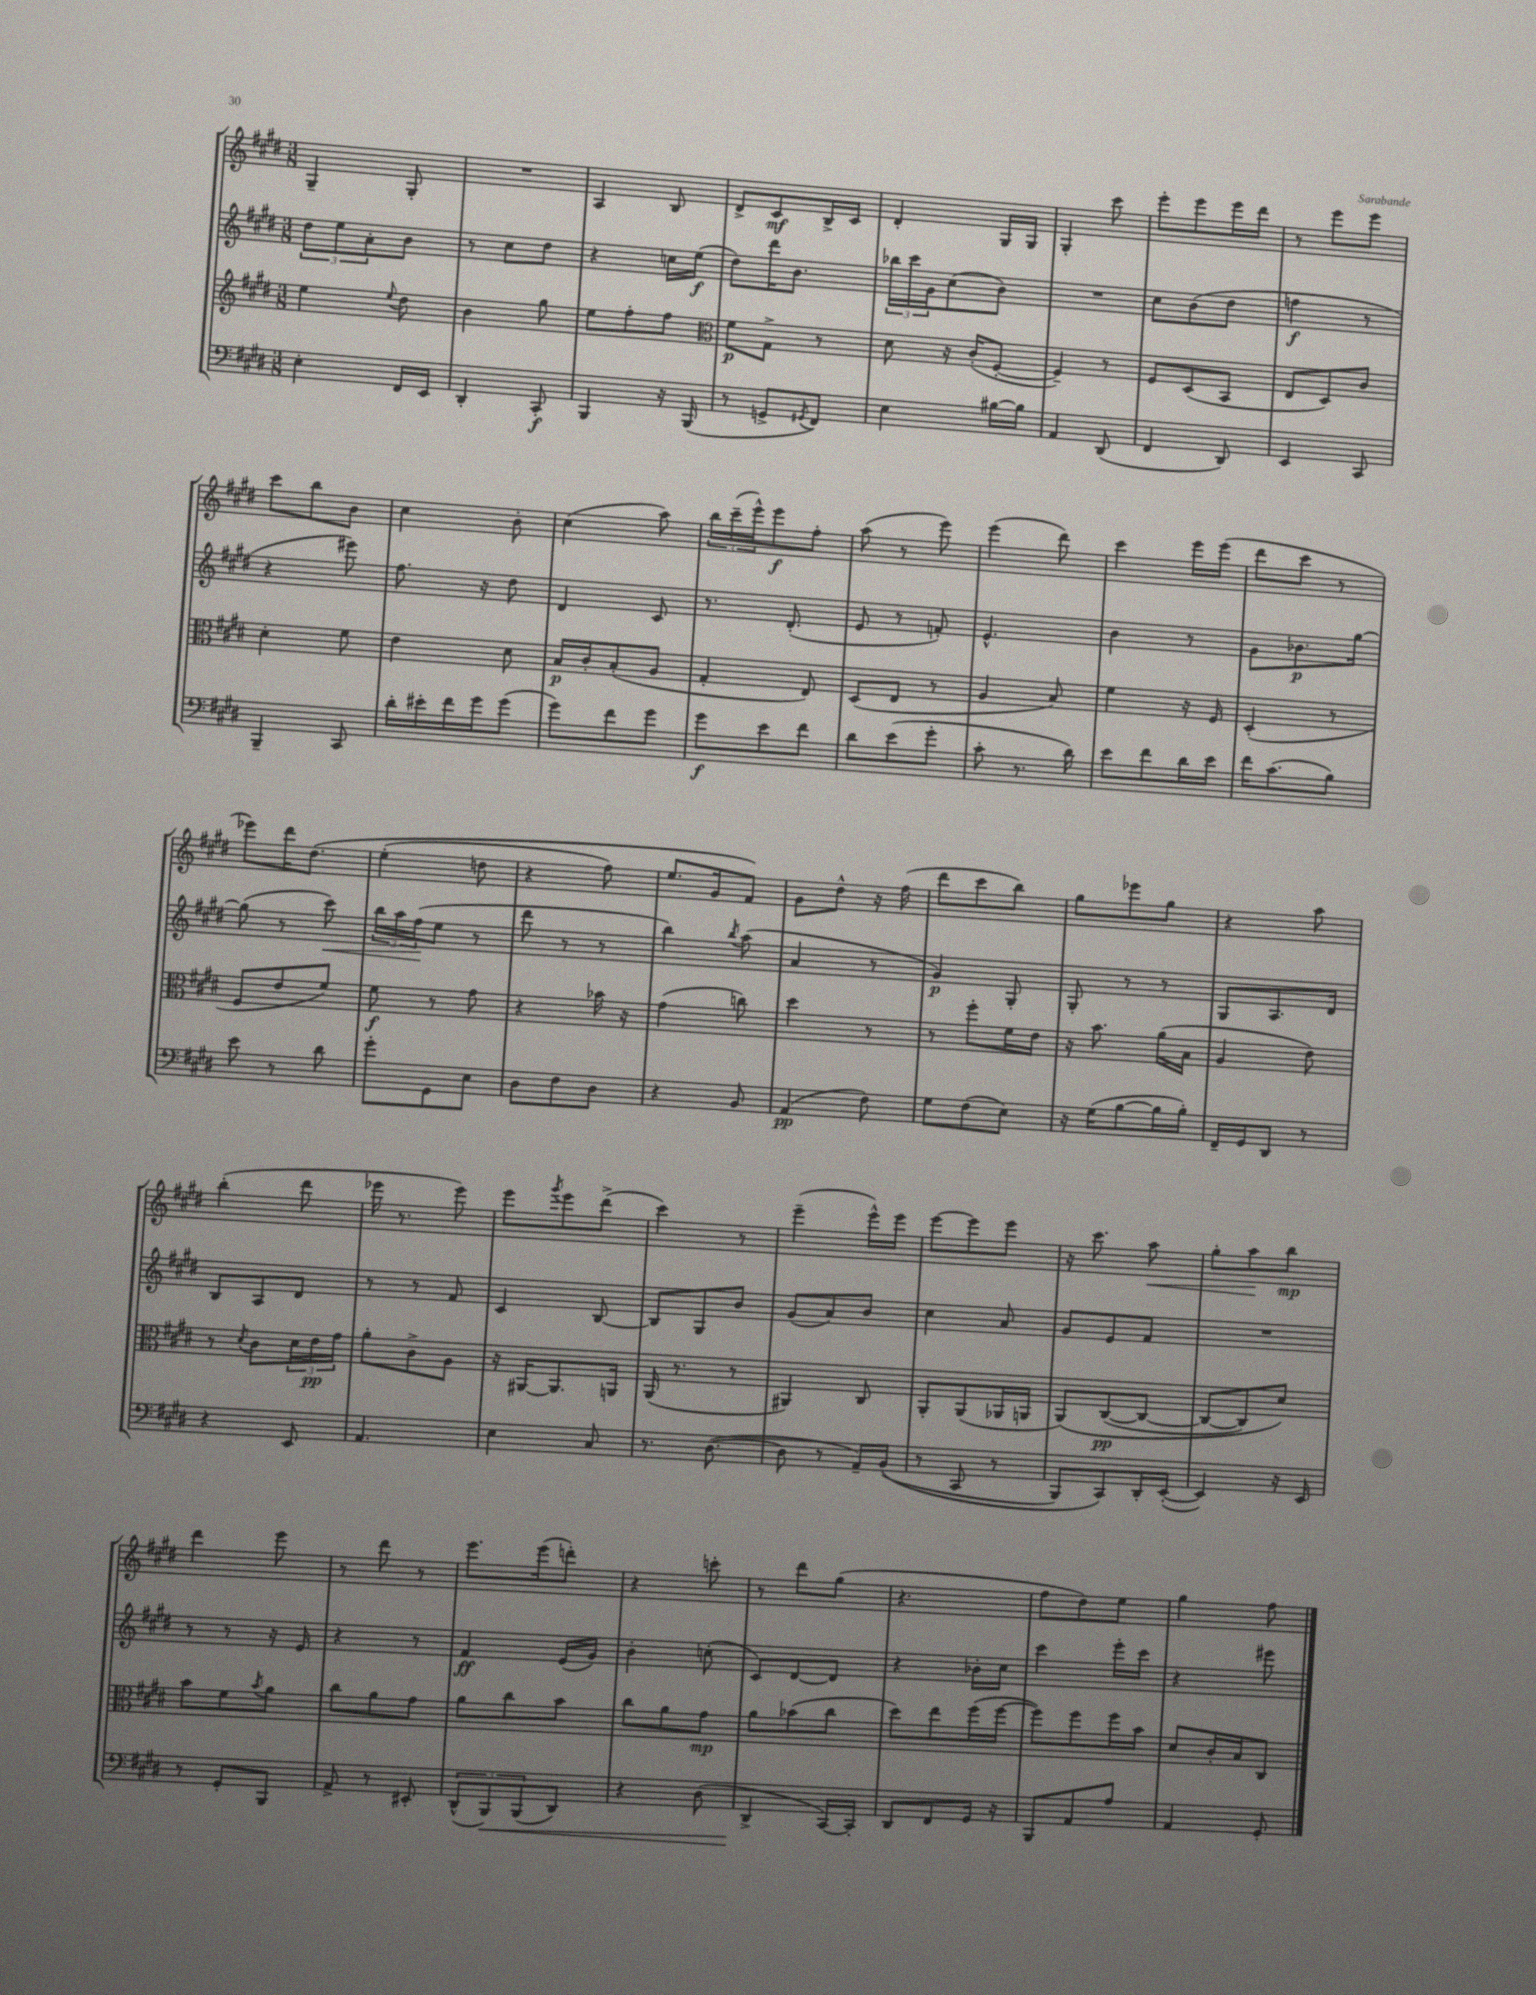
<<
\new StaffGroup <<
\new Staff = "s0" {
    \clef treble \key e \major \numericTimeSignature \time 3/8
    gis4-- gis8-. |
    R4. |
    a4 b8 |
    dis'8-> cis'8\mf b16-> cis'16 |
    dis'4-. gis16 gis16 |
    gis4-. cis'''8 |
    e'''8-. e'''8 e'''16 dis'''16 |
    r8 e'''8 e'''8 |
    cis'''8 b''8 b'8 |
    cis''4 b'8-. |
    cis''4( a''8) |
    \tuplet 3/2 { b''16 cis'''16--( e'''16-^) } e'''8\f fis''8-. |
    a''8( r8 e'''8) |
    e'''4( dis'''8) |
    cis'''4 e'''16 e'''16( |
    dis'''8 cis'''8 r8 |
    ees'''8) dis'''16 dis''8.\( |
    e''4-.( d''8 |
    r4 fis''8) |
    e''8. gis'16 fis'8\) |
    gis'8 dis''8-^ r16 fis''16( |
    dis'''8 cis'''8 b''8) |
    gis''8 ees'''8 gis''8 |
    r4 a''8 |
    b''4-.( dis'''8 |
    ees'''16 r8. ees'''8) |
    e'''8 \acciaccatura { gis'''8 } e'''8 dis'''8->( |
    cis'''4) r8 |
    e'''4--( e'''16-^) e'''16 |
    e'''8~ e'''8 e'''8 |
    r16 cis'''8. a''8\< |
    gis''8-. a''8\! b''8\mp |
    dis'''4 e'''8 |
    r8 dis'''8 r8 |
    e'''8. e'''16( d'''8-.) |
    r4 c'''8-. |
    r8 dis'''8 gis''8( |
    r4. |
    fis''8 dis''8) e''8 |
    gis''4 fis''8 \bar "|." |
}
\new Staff = "s1" {
    \clef treble \key e \major \numericTimeSignature \time 3/8
    \tuplet 3/2 { dis''8 e''8 a'8-. } b'8 |
    r8 cis''8 dis''8 |
    r4 c''16 e''16\f( |
    dis''8) dis'''16 b'8. |
    \tuplet 3/2 { bes''16 cis'''16 gis'16 } cis''8( b'8) |
    R4. |
    cis''8 b'8( dis''8 |
    f''4\f r8 |
    r4 eis'''8) |
    fis''8. r16 dis''8 |
    dis'4 cis'8 |
    r8. dis'8.-.( |
    e'8 r8 f'8-.) |
    e'4.-^ |
    b'4 r8 |
    gis'8 bes'8.\p gis''16~ |
    gis''8( r8 cis'''8\<) |
    \tuplet 3/2 { b''16 a''16 fis''16\!( } e''8 r8 |
    dis'''8 r8 r8 |
    b''4) \acciaccatura { b''8 } a''8( |
    a'4 r8 |
    gis'4\p) gis8-. |
    gis8-. r8 r8 |
    gis8 a8. dis'16 |
    b8 a8 dis'8 |
    r8 r8 fis'8 |
    cis'4 b8~ |
    b8 gis8 b'8 |
    gis'8( a'8) b'8 |
    cis''4 a'8 |
    gis'8 e'8 fis'8 |
    R4. |
    r8 r8 r16 e'16 |
    r4 r8 |
    fis'4\ff e'16( gis'16) |
    b'4-. c''8-.( |
    cis'8) dis'8~ dis'8 |
    r4 bes'16-. cis''16 |
    cis'''4 e'''16-. cis'''16 |
    r4 eis'''8 \bar "|." |
}
\new Staff = "s2" {
    \clef treble \key e \major \numericTimeSignature \time 3/8
    e''4 \appoggiatura { e''8 } dis''8 |
    b'4 gis''8 |
    e''8 fis''8-. fis''8 |
    \clef alto fis'8\p gis8-> r8 |
    dis'8 r16 cis'16-.( fis8~-. |
    fis4--) r8 |
    fis8 dis8( b,8 |
    e8 dis8) cis'8 |
    dis'4-. fis'8 |
    e'4 dis'8 |
    b16\p cis'16-. b8-.( a8 |
    gis4-. e8) |
    dis8( e8 r8 |
    a4 b8) |
    fis'4 r16 fis16 |
    dis4-.( r8 |
    fis8 e'8 fis'8) |
    fis'8\f r8 gis'8 |
    r4 bes'16 r16 |
    gis'4( c''8) |
    dis''4 r8 |
    r8 fis''8-. fis'16 e'16 |
    r16 b'8. a'16( b16 |
    a4 e'8) |
    r8 \acciaccatura { dis'8 } cis'8 \tuplet 3/2 { dis'16 e'16\pp gis'16 } |
    a'8-. cis'8-> a8 |
    r16 ais,16~ ais,8. a,16 |
    a,16( r8. r8 |
    ais,4) cis8 |
    a,8-. a,8( aes,16 a,16 |
    a,8)\( cis8~\pp( cis8~ |
    cis8~ cis8) dis'8\) |
    b'8 fis'8 \acciaccatura { b'8 } a'8 |
    cis''8 a'8 gis'8 |
    a'8 cis''8 b'8 |
    cis''8 a'8 gis'8\mp |
    a'8 bes'8( cis''8 |
    dis''8) e''8 fis''16( fis''16~ |
    fis''8) fis''8 fis''16 b'16 |
    dis'8 cis'16-. b16 cis8 \bar "|." |
}
\new Staff = "s3" {
    \clef bass \key e \major \numericTimeSignature \time 3/8
    e4-. fis,16 e,16 |
    dis,4-. cis,8-.\f |
    b,,4 r16 b,,16( |
    r8 g,8-> \acciaccatura { gis,8 } fis,8) |
    e4 bis16~ bis16 |
    a,4 dis,8( |
    fis,4 dis,8) |
    e,4 cis,8 |
    b,,4-- cis,8 |
    dis'16-. eis'16-. fis'16 gis'16 gis'8( |
    gis'8) fis'8 gis'8 |
    gis'8\f e'8 fis'8 |
    dis'8 e'8( gis'8-. |
    cis'8-. r8. dis'16) |
    e'8 fis'8 dis'16 e'16 |
    fis'16 cis'8.( b8) |
    e'8 r8 dis'8 |
    gis'8-. gis,8 e8 |
    dis8 fis8 dis8 |
    r4 b,8 |
    a,4\pp( fis8) |
    gis8 fis8( e8) |
    r16 gis16( b8~ b16 b16-.) |
    fis,16-- gis,16 dis,8 r8 |
    r4 e,8 |
    a,4. |
    e4 cis8 |
    r8. dis8.~( |
    dis8 r8 a,16--) b,16(\( |
    r8 cis,8 r8 |
    b,,8) cis,8\) dis,16-. e,16~-.( |
    e,4) r16 e,16 |
    r8 gis,8-. b,,8 |
    a,8-> r8 eis,8-. |
    \tuplet 3/2 { dis,8-^( b,,8\<) b,,8( } dis,8) |
    r4 dis8( |
    dis,4->\! cis,16~) cis,16-. |
    dis,8 fis,8 gis,16 r16 |
    b,,8 a,8 a8 |
    a,4 gis,8-. \bar "|." |
}
>>
>>
\layout { \context { \Score \remove "Bar_number_engraver" } }
